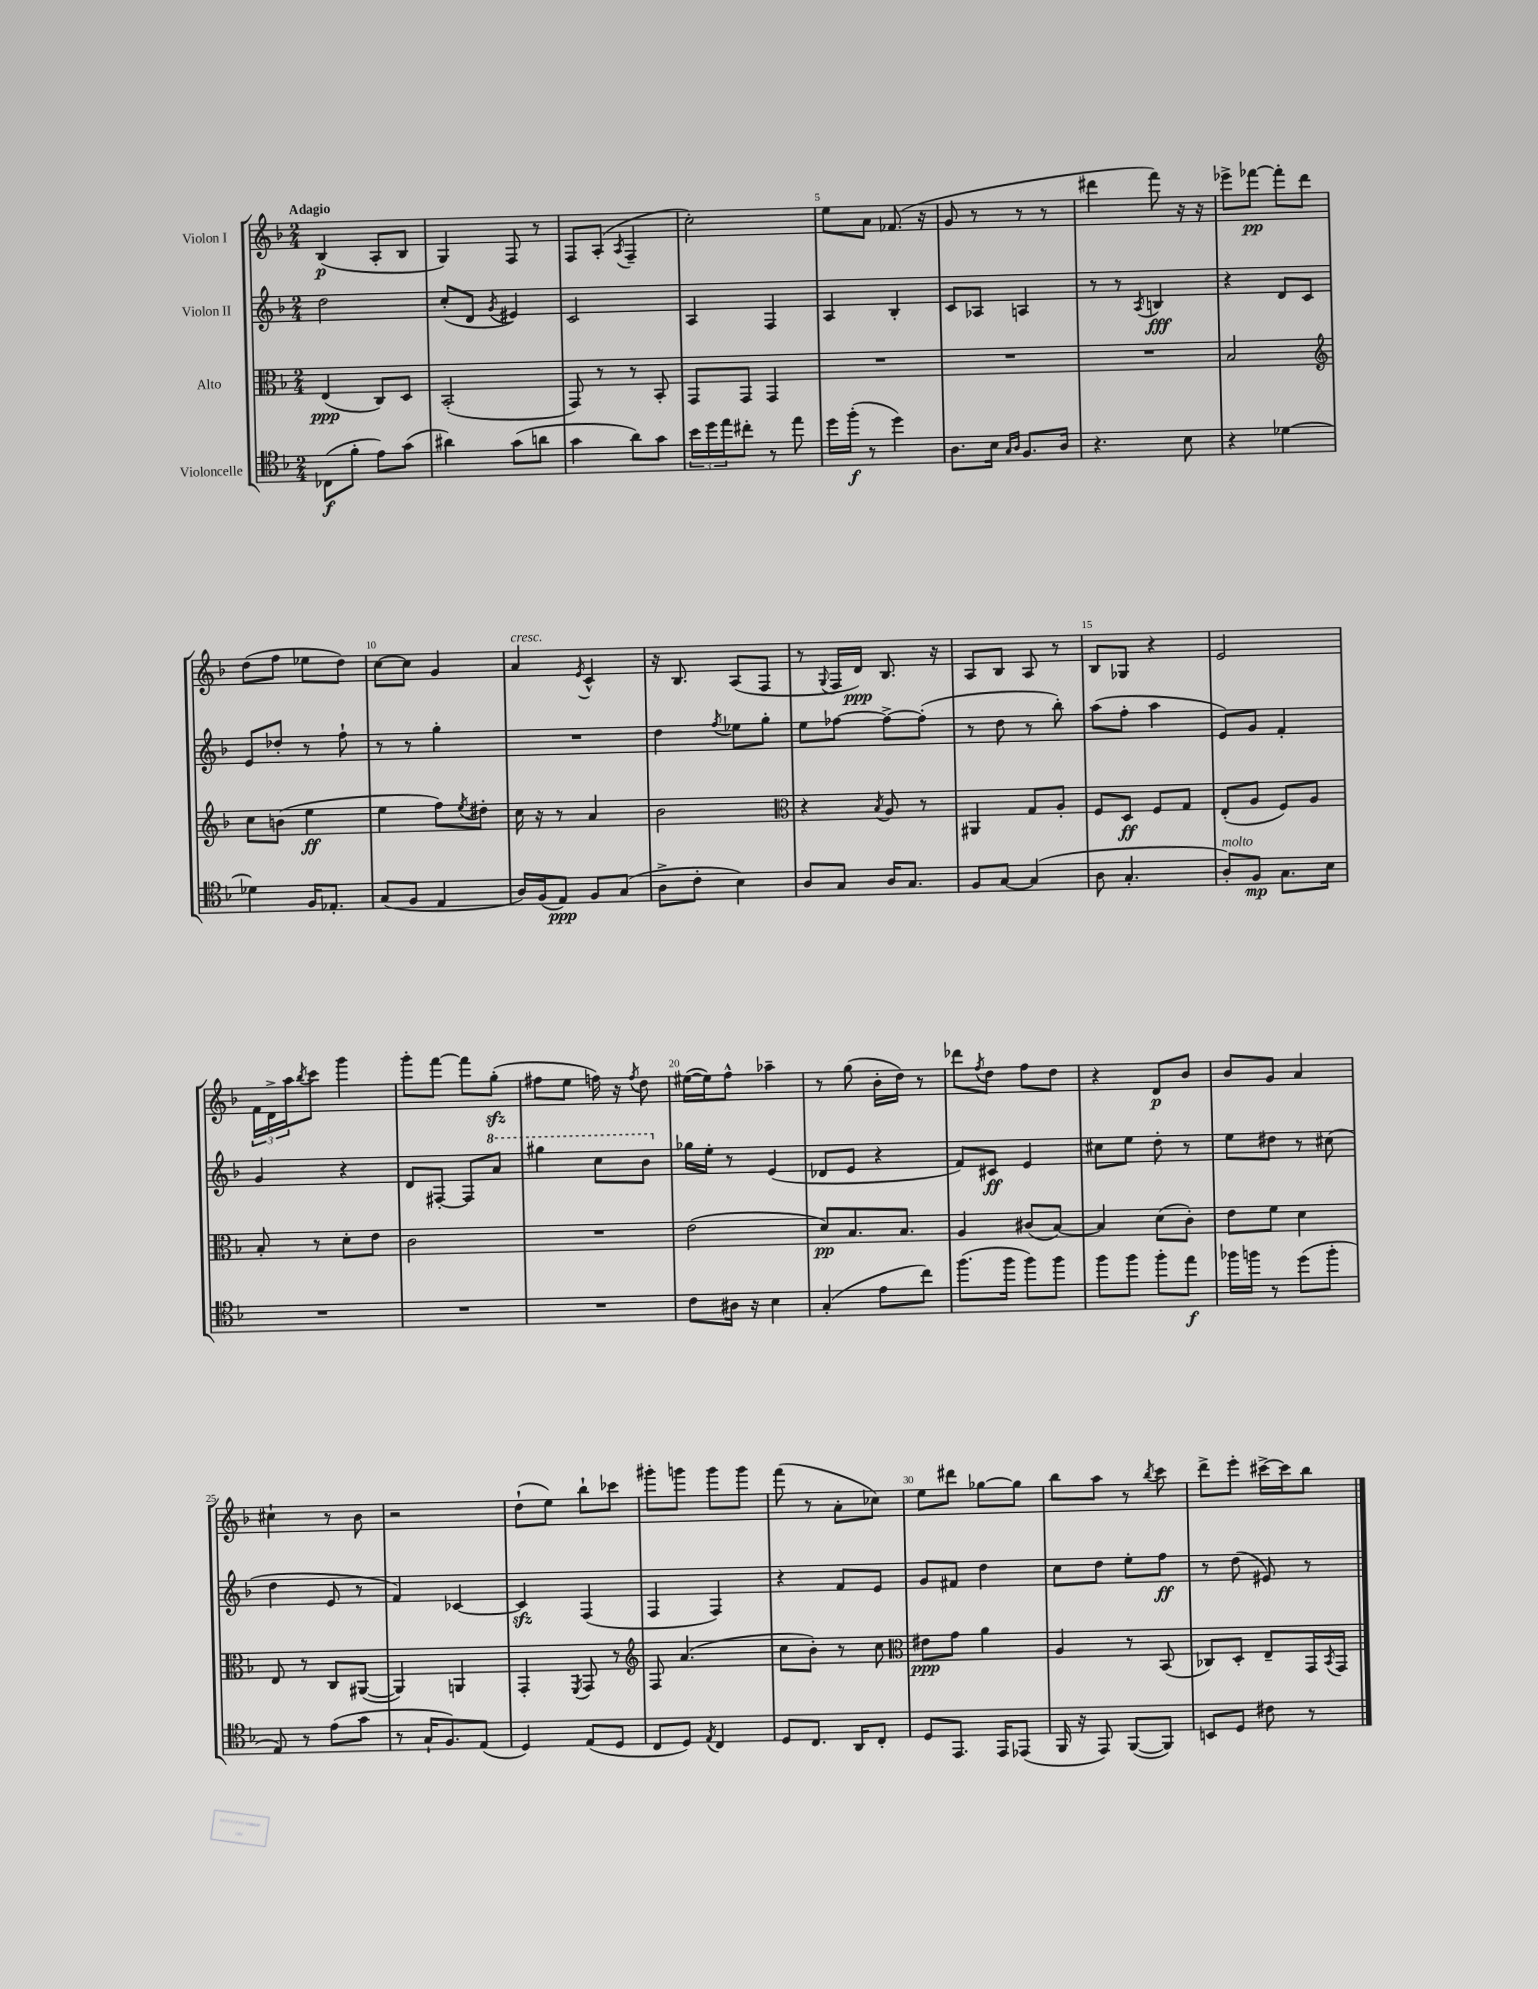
<<
\new StaffGroup <<
\new Staff = "s0" \with { instrumentName = "Violon I" } {
    \clef treble \key f \major \numericTimeSignature \time 2/4 \tempo "Adagio"
    bes4\p( a8-. bes8 |
    g4) f8 r8 |
    f8 a8-.( \acciaccatura { a8 } f4-- |
    c''2-.) |
    e''8 a'8 fes'8.( r16 |
    g'8 r8 r8 r8 |
    dis'''4 f'''8) r16 r16 |
    ees'''8-> fes'''8~\pp fes'''8-. d'''8 |
    d''8( f''8 ees''8 d''8) |
    c''8~ c''8 g'4 |
    a'4^\markup { \italic "cresc." } \acciaccatura { e'8 } c'4-^ |
    r16 bes8. a8( f8 |
    r8 \appoggiatura { g8 } f16 d'16\ppp) bes8. r16 |
    a8 bes8 a8 r8 |
    bes8 ges8 r4 |
    e'2 |
    \tuplet 3/2 { f'16 d'16-> a''16 } \acciaccatura { bes''8 } c'''8 g'''4 |
    g'''8-. f'''8~ f'''8 g''8-.\sfz( |
    fis''8 e''8 f''16) r16 \acciaccatura { f''8 } d''8 |
    eis''16~( eis''16) f''8-^ aes''4-- |
    r8 g''8( bes'16-. d''16) r8 |
    des'''8 \acciaccatura { f''8 } d''8 f''8 d''8 |
    r4 d'8\p bes'8 |
    bes'8 g'8 a'4 |
    cis''4-! r8 bes'8 |
    r2 |
    d''8-!( e''8) bes''8-! ces'''8 |
    gis'''8-. g'''8 g'''8 g'''8 |
    f'''8( r8 a'8-. ces''8) |
    e''8 dis'''8 ges''8~ ges''8 |
    bes''8 a''8 r8 \acciaccatura { bes''8 } c'''8 |
    d'''8-> e'''8-. cis'''16~-> cis'''16 bes''8 \bar "|." |
}
\new Staff = "s1" \with { instrumentName = "Violon II" } {
    \clef treble \key f \major \numericTimeSignature \time 2/4
    d''2 |
    c''8-.( d'8 \acciaccatura { g'8 } eis'4) |
    c'2 |
    a4 f4 |
    a4 bes4-. |
    c'8 aes8 a4 |
    r8 r8 \acciaccatura { a8 } b4\fff |
    r4 d'8 c'8 |
    e'8 des''8-. r8 f''8-! |
    r8 r8 g''4-. |
    R2 |
    d''4 \acciaccatura { f''8 } ees''8 g''8-. |
    e''8 fes''8~ fes''8~-> fes''8-.( |
    r8 d''8 r8 bes''8-.) |
    a''8( f''8-. a''4 |
    e'8) g'8 f'4-. |
    g'4 r4 |
    d'8 fis8~-. fis8 \ottava #1 a''8 |
    gis'''4 c'''8 bes''8 \ottava #0 |
    ges''16 e''16-. r8 e'4( |
    des'8 e'8 r4 |
    f'8) cis'8\ff e'4 |
    cis''8 e''8 d''8-. r8 |
    e''8 dis''8 r8 cis''8( |
    d''4 e'8 r8 |
    f'4) ces'4~ |
    ces'4\sfz f4( |
    f4 f4) |
    r4 f'8 e'8 |
    g'8 fis'8 d''4 |
    c''8 d''8 e''8-. f''8\ff |
    r8 d''8( eis'8) r8 \bar "|." |
}
\new Staff = "s2" \with { instrumentName = "Alto" } {
    \clef alto \key f \major \numericTimeSignature \time 2/4
    e4\ppp( c8) d8 |
    bes,2-.( |
    g,8) r8 r8 bes,8-. |
    g,8 g,8 g,4 |
    R2 |
    R2 |
    R2 |
    bes2 |
    \clef treble c''8 b'8( e''4\ff |
    e''4 f''8) \acciaccatura { e''8 } dis''8-. |
    c''16 r16 r8 a'4 |
    bes'2 |
    \clef alto r4 \acciaccatura { bes8 } a8 r8 |
    ais,4 g8 a8-. |
    f8 d8\ff f8 g8 |
    e8-.( a8 f8) a8 |
    bes8-. r8 d'8-. e'8 |
    c'2 |
    R2 |
    e'2( |
    d'8\pp) bes8. bes8. |
    a4 cis'8( bes8~) |
    bes4 d'8( c'8-.) |
    e'8 f'8 d'4 |
    e8 r8 c8 ais,8~( |
    ais,4) a,4 |
    g,4-. \acciaccatura { f,8 } g,8 r8 |
    \clef treble f8 a'4.( |
    c''8 bes'8-.) r8 c''8 |
    \clef alto eis'8\ppp g'8 a'4 |
    a4 r8 bes,8( |
    ces8) d8-. e8-- g,16 \acciaccatura { bes,8 } g,16 \bar "|." |
}
\new Staff = "s3" \with { instrumentName = "Violoncelle" } {
    \clef tenor \key f \major \numericTimeSignature \time 2/4
    ces8\f( f'8-. e'8) g'8( |
    ais'4) g'8( a'8 |
    g'4 a'8) g'8 |
    \tuplet 3/2 { bes'16 d''16 e''16 } cis''8-. r8 e''8 |
    d''16 f''16-.\f( r8 d''4) |
    a8. bes16 \grace { g16 a16 } f8. a16 |
    r4. bes8 |
    r4 des'4~ |
    des'4 f16 ees8.-. |
    g8( f8 e4 |
    a16) f16( e8\ppp) f8 g8( |
    a8-> c'8-. bes4) |
    a8 g8 a16 g8. |
    f8 g8~ g4( |
    a8 g4.-. |
    a8-.^\markup { \italic "molto" }) f8\mp g8. bes16 |
    R2 |
    R2 |
    R2 |
    c'8 ais16 r16 bes4 |
    g4-.( e'8 c''8) |
    f''8.( f''16 f''8) f''8 |
    f''8 f''8 f''8-. e''8\f |
    fes''16 f''16 r8 d''8( f''8-. |
    e8) r8 e'8( g'8 |
    r8 g16-! f8.) e8( |
    d4) e8( d8 |
    c8 d8) \acciaccatura { e8 } c4 |
    d8 c8. a,16 c8-. |
    d8 e,8. e,16 ees,8( |
    f,16 r16 e,8) f,8~( f,8) |
    b,8 d8 cis'8 r8 \bar "|." |
}
>>
>>
\layout { \context { \Score \override BarNumber.break-visibility = ##(#f #t #t) barNumberVisibility = #(every-nth-bar-number-visible 5) } }
